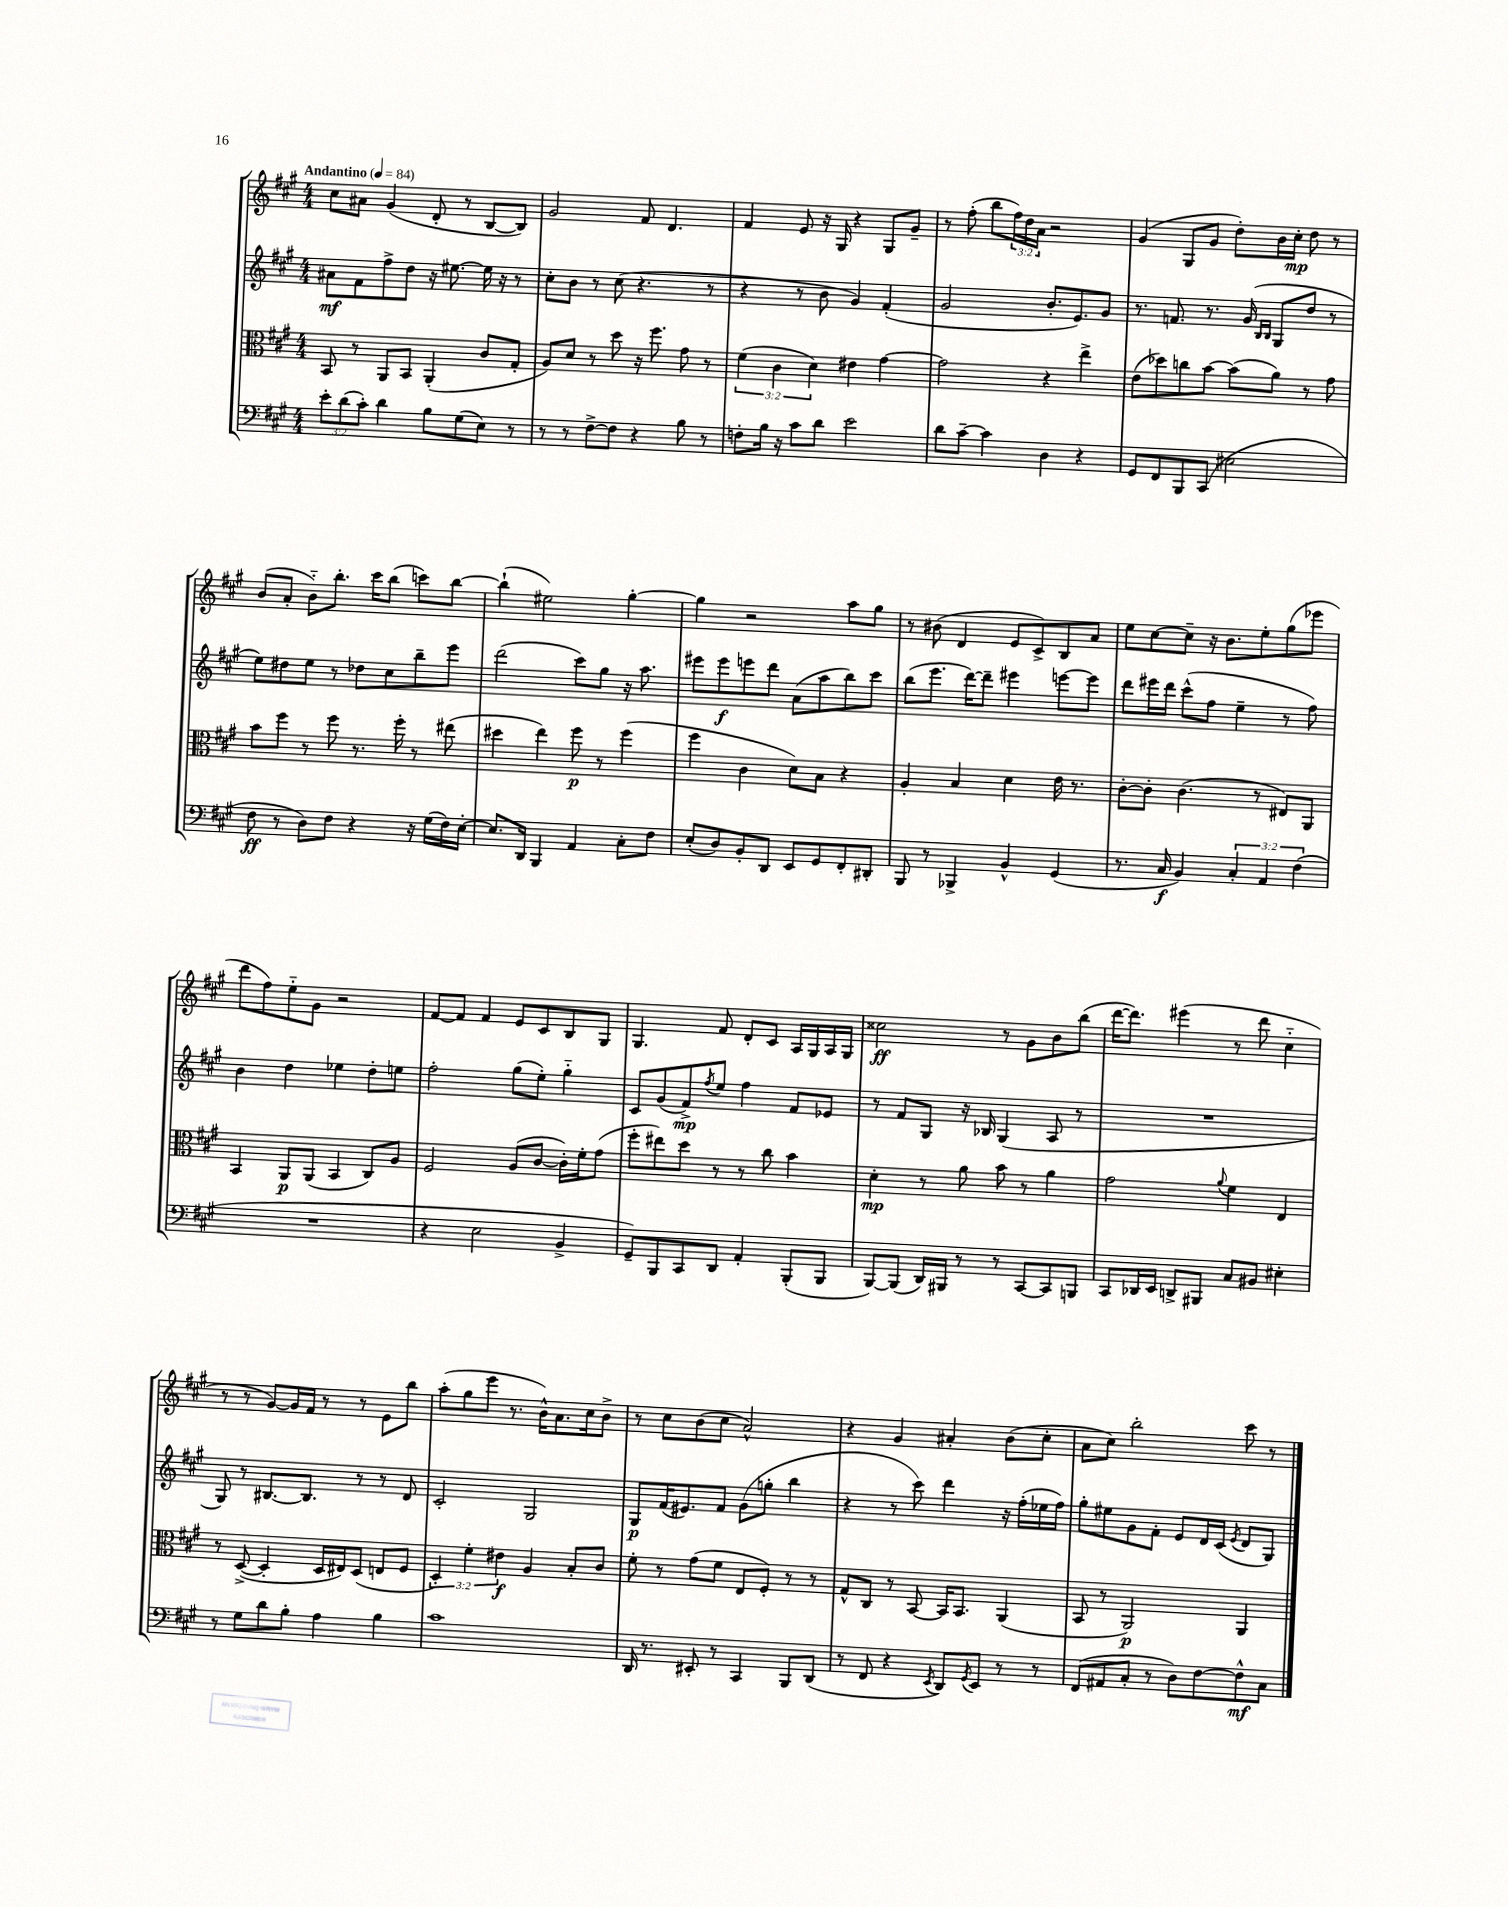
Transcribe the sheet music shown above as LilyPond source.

<<
\new StaffGroup <<
\new Staff = "s0" {
    \clef treble \key a \major \numericTimeSignature \time 4/4 \override Staff.TupletNumber.text = #tuplet-number::calc-fraction-text \tempo "Andantino" 4 = 84
    cis''8 ais'8 gis'4( d'8-. r8 b8~ b8) |
    gis'2 fis'8 d'4. |
    fis'4 e'8 r16 gis16 r4 gis8 gis'8-- |
    r8 fis''8-.( b''8 \tuplet 3/2 { fis''16) d''16 a'16 } r2 |
    gis'4( gis8 gis'8 d''8-.) b'16 cis''16-.\mp d''8 r8 |
    b'8( a'8-. b'8-_) b''8.-. cis'''16 b''8( c'''8) b''8~ |
    b''4-!( eis''2) gis''4~-. |
    gis''4 r2 a''8 gis''8 |
    r8 bis'8( d'4 e'8 cis'8->) b8 a'8 |
    e''8 cis''8~ cis''8-- r16 b'8. e''8-. gis''8( ees'''8 |
    d'''8 fis''8) e''8-_ gis'8 r2 |
    fis'8~ fis'8 fis'4 e'8 cis'8 b8 gis8 |
    gis4. fis'8 d'8-. cis'8 a16 gis16 a16 gis16 |
    cisis''2\ff r8 gis'8 b'8 b''8( |
    d'''16~ d'''8.) eis'''4( r8 d'''8 cis''4-_ |
    r8 r8 gis'8~) gis'16 fis'16 r8 r8 e'8 b''8 |
    a''8-.( gis''8 e'''8 r8. b'16-^) a'8. cis''16 b'8-> |
    r8 cis''8 b'8( cis''8 a'2-^) |
    r4 gis'4 ais'4-. b'8( cis''8-. |
    a'8 cis''8) b''2-. cis'''8 r8 \bar "|." |
}
\new Staff = "s1" {
    \clef treble \key a \major \numericTimeSignature \time 4/4
    ais'8\mf fis'8 fis''8-> d''8 r16 eis''8.~ eis''16 r16 r8 |
    cis''8-. b'8 r8 cis''8( r4. r8 |
    r4 r8 b'8 gis'4) fis'4-.( |
    gis'2 b'8.-. e'8.) gis'8 |
    r8. f'8. r8. gis'16( \grace { b16 b16 } gis8 d''8 r8 |
    e''8) dis''8 e''8 r8 des''8 cis''8 b''8-- e'''8 |
    d'''2( cis'''8) gis''8 r16 a''8. |
    eis'''8 eis'''8\f e'''8 d'''8 a'8( a''8 b''8) cis'''8 |
    b''8( e'''8. d'''16~) d'''8-- eis'''4 e'''8~ e'''8 |
    d'''8 eis'''16 d'''16 cis'''8-^( fis''8 e''4-- r8 fis''8) |
    b'4 d''4 ees''4 d''8-. e''8 |
    fis''2-. gis''8( e''8-.) gis''4-_ |
    cis'8 gis'8( fis'8->\mp) \acciaccatura { fis''8 } e''8 fis''4 fis'8 ees'8 |
    r8 fis'8 gis8 r16 bes16 gis4( a8 r8 |
    R1 |
    gis8) r8 bis8.~ bis8. r8 r8 d'8 |
    cis'2-. gis2 |
    gis8\p fis'16( eis'8.) fis'8 gis'8( g''8-. b''4 |
    r4 r8 cis'''8) d'''4 r16 fis''16-.( ees''16 fis''16) |
    gis''8-. eis''8 gis'8 fis'8-. e'8 d'16 cis'16( \acciaccatura { e'8 } d'8 gis8) \bar "|." |
}
\new Staff = "s2" {
    \clef alto \key a \major \numericTimeSignature \time 4/4 \override Staff.TupletNumber.text = #tuplet-number::calc-fraction-text
    b,8 r8 a,8 b,8 a,4-.( cis'8 gis8-. |
    a8) d'8 r8 d''8 r16 fis''8. gis'8 r8 |
    \tuplet 3/2 { fis'4( cis'4 d'4) } eis'4 gis'4~ |
    gis'2 r4 e''4-> |
    e'8( des''8) c''8 b'8~ b'8( a'8) r8 gis'8 |
    b'8 fis''8 r8 fis''8 r8. fis''16-. r8 eis''8( |
    dis''4 e''4) fis''8\p r8 fis''4( |
    fis''4 cis'4 d'8) b8 r4 |
    a4-. b4 d'4 e'16 r8. |
    cis'8~-. cis'8-. cis'4.( r8 eis8) a,8 |
    b,4 a,8\p a,8( b,4 cis8) a8 |
    fis2 a8( cis'8~ cis'16-.) fis'16-. gis'8( |
    fis''8-. eis''8) d''8 r8 r8 cis''8 b'4 |
    d'4-.\mp r8 a'8 b'8 r8 a'4 |
    gis'2 \appoggiatura { a'8 } fis'4 e4 |
    r8 d8~->( d4-. d16 eis16) d8( e8 fis8 |
    \tuplet 3/2 { d4-.) fis'4-. eis'4\f } a4 b8-. cis'8 |
    fis'8-. r8 gis'8( fis'8 e8 fis8-.) r8 r8 |
    gis8-^ cis8 r8 b,8~ b,16 b,8. a,4( |
    b,8 r8 a,2\p) a,4 \bar "|." |
}
\new Staff = "s3" {
    \clef bass \key a \major \numericTimeSignature \time 4/4 \override Staff.TupletNumber.text = #tuplet-number::calc-fraction-text
    \tuplet 3/2 { e'8-. d'8( cis'8-.) } d'4 b8 gis8( e8) r8 |
    r8 r8 fis8~-> fis8 r4 b8 r8 |
    f8-. b16 r16 cis'8 d'8 e'2 |
    d'8 cis'8~-- cis'4 d4 r4 |
    gis,8 fis,8 b,,8 cis,8( eis2 |
    fis8\ff r8 d8) fis8 r4 r16 gis16( fis16) e16~-. |
    e8. d,16 b,,4 a,4 cis8-. fis8 |
    e8-.( d8) b,8-. d,8 e,8 gis,8 fis,8-. dis,8-. |
    b,,8 r8 bes,,4-> b,4-^ gis,4( |
    r8. cis16\f b,4) \tuplet 3/2 { cis4-. a,4 fis4( } |
    R1 |
    r4 e2 b,4-> |
    gis,8--) b,,8 cis,8 d,8 a,4-. b,,8-.( b,,8 |
    b,,8~) b,,8( d,16) bis,,16 r8 r8 cis,8~ cis,8 b,,8 |
    cis,8 des,16 e,16 d,8-> bis,,8 cis8 bis,8 eis4-. |
    r8 gis8 d'8 b8-. a4 b4 |
    cis'1 |
    d,16 r8. eis,8-. r8 cis,4 b,,8 d,8( |
    r8 fis,8 r4 \acciaccatura { e,8 } d,8) \acciaccatura { gis,8 } e,8 r8 r8 |
    fis,8( ais,8 cis8-. r8 d8) fis8~ fis8-^\mf cis8 \bar "|." |
}
>>
>>
\layout { \context { \Score \remove "Bar_number_engraver" } }
